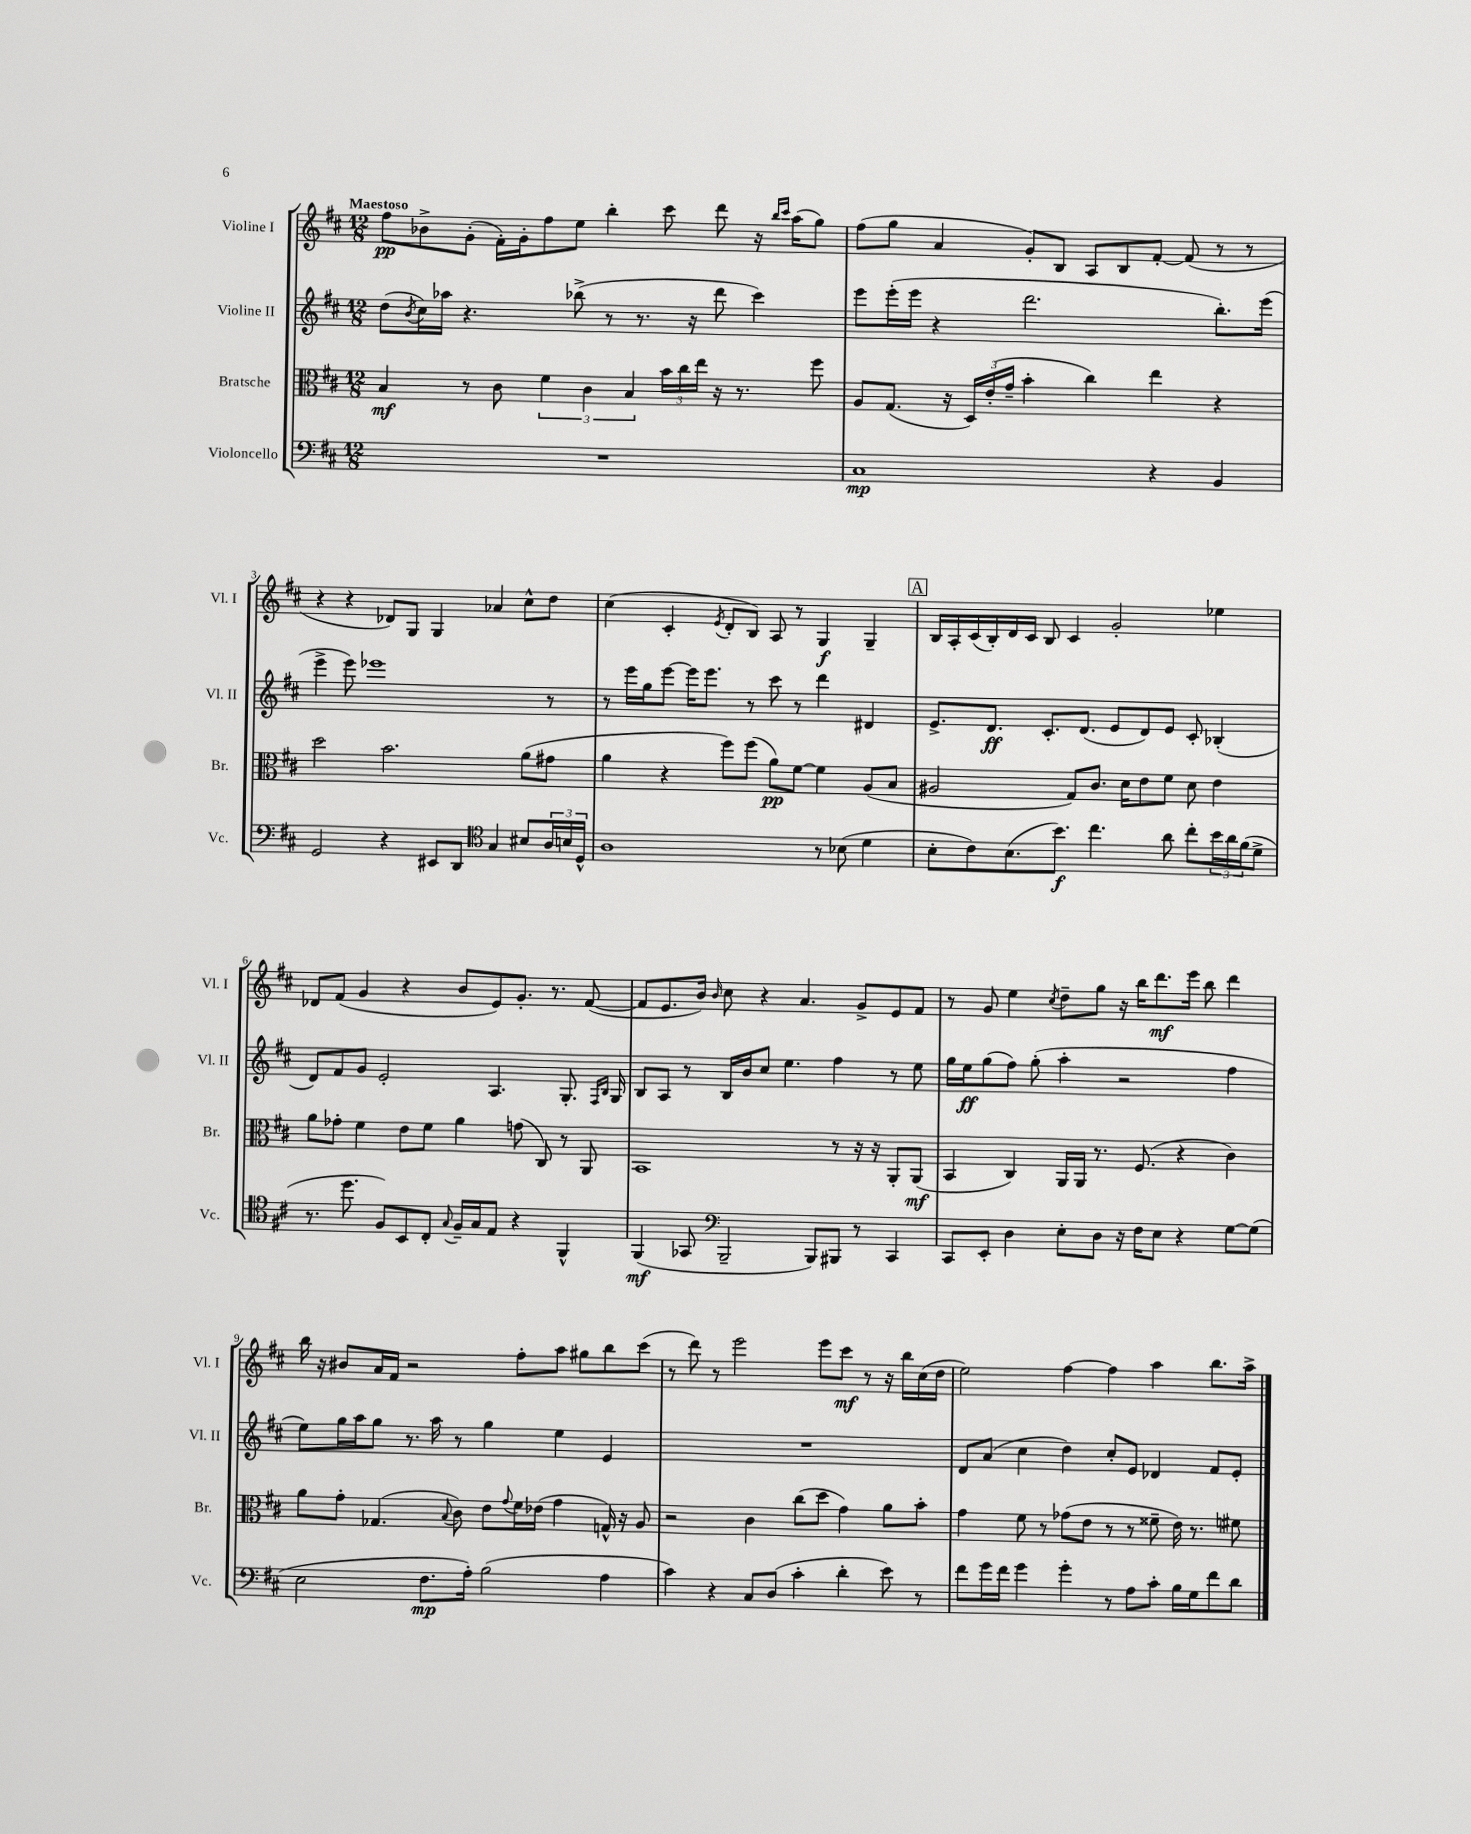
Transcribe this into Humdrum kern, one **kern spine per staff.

**kern	**dynam	**kern	**dynam	**kern	**dynam	**kern	**dynam
*part4	*part4	*part3	*part3	*part2	*part2	*part1	*part1
*staff4	*staff4	*staff3	*staff3	*staff2	*staff2	*staff1	*staff1
*I"Violoncello	*	*I"Bratsche	*	*I"Violine II	*	*I"Violine I	*
*I'Vc.	*	*I'Br.	*	*I'Vl. II	*	*I'Vl. I	*
*clefF4	*	*clefC3	*	*clefG2	*	*clefG2	*
*k[f#c#]	*	*k[f#c#]	*	*k[f#c#]	*	*k[f#c#]	*
*M12/8	*	*M12/8	*	*M12/8	*	*M12/8	*
=1	=1	=1	=1	=1	=1	=1	=1
!	!	!	!	!	!	!LO:TX:a:B:t=Maestoso	!
1.r	.	4B/	mf	(8dd\L	.	8ff#\L	pp
.	.	.	.	8qb/	.	.	.
.	.	.	.	16cc#\L)	.	8b-X^\	.
.	.	.	.	16aa-X\JJ	.	.	.
.	.	8r	.	4.r	.	(8g'\J	.
.	.	8c#\	.	.	.	16f#'\LL)	.
.	.	.	.	.	.	16g'\J	.
.	.	6f#\	.	.	.	8ff#\	.
.	.	.	.	(8bb-X^\	.	8ee\J	.
.	.	6c#\	.	.	.	.	.
.	.	.	.	8r	.	4bb'\	.
.	.	6B/	.	.	.	.	.
.	.	.	.	8.r	.	.	.
.	.	24b\LL	.	.	.	8ccc#\	.
.	.	24cc#\	.	.	.	.	.
.	.	.	.	16r	.	.	.
.	.	24ee\JJ	.	.	.	.	.
.	.	16r	.	8ddd\	.	8ddd\	.
.	.	8.r	.	.	.	.	.
.	.	.	.	4ccc#\)	.	16r	.
.	.	.	.	.	.	16qqbb/LL	.
.	.	.	.	.	.	16qqccc#/JJ	.
.	.	.	.	.	.	(16aa\KL	.
.	.	8ff#\	.	.	.	8gg\J)	.
=2	=2	=2	=2	=2	=2	=2	=2
1C#	mp	8A/L	.	8eee\L	.	(8ff#\L	.
.	.	(8.G/J	.	(16eee'\L	.	8gg\J	.
.	.	.	.	16eee\JJ	.	.	.
.	.	.	.	4r	.	4a/	.
.	.	16r	.	.	.	.	.
.	.	24D/LL)	.	.	.	.	.
.	.	(24e'/	.	.	.	.	.
.	.	24g~/JJ	.	.	.	.	.
.	.	4b'\	.	2.ddd\	.	8g'/L)	.
.	.	.	.	.	.	8B/J	.
.	.	4cc#\)	.	.	.	8A/L	.
.	.	.	.	.	.	8B/	.
4r	.	4ee\	.	.	.	[8f#'/J	.
.	.	.	.	.	.	(8f#/]	.
4BB/	.	4r	.	8.bb'\L)	.	8r	.
.	.	.	.	.	.	8r	.
.	.	.	.	(16eee\Jk	.	.	.
!!LO:LB:g=z
=3	=3	=3	=3	=3	=3	=3	=3
2GG/	.	2dd\	.	4eee^\	.	4r	.
.	.	.	.	8eee\)	.	4r	.
.	.	.	.	1eee-X	.	.	.
4r	.	2.b\	.	.	.	8d-X/L)	.
.	.	.	.	.	.	8G/J	.
8EE#X/L	.	.	.	.	.	4G/	.
8DD/J	.	.	.	.	.	.	.
*clefC4	*	*	*	*	*	*	*
4G/	.	.	.	.	.	4a-X/	.
8B#X/L	.	(8a\L	.	.	.	8cc#^^\L	.
24A/L	.	8g#X\J	.	8r	.	8dd\J	.
24Bn/	.	.	.	.	.	.	.
24D^^/JJ	.	.	.	.	.	.	.
=4	=4	=4	=4	=4	=4	=4	=4
1A	.	4a\	.	8r	.	(4cc#\	.
.	.	.	.	16eee\LL	.	.	.
.	.	.	.	16gg\J	.	.	.
.	.	4r	.	[8eee\J	.	4c#'/	.
.	.	.	.	16eee\KL]	.	.	.
.	.	.	.	8.eee\J	.	.	.
.	.	.	.	.	.	8qe/	.
.	.	8ff#\L)	.	.	.	8d'/L	.
.	.	(8ff#\J	.	8r	.	8B/J)	.
.	.	8a\L)	pp	8ccc#\	.	8A/	.
.	.	[8f#\J	.	8r	.	8r	.
8r	.	4f#\]	.	4ddd\	.	4G/	f
(8B-X\	.	.	.	.	.	.	.
4d\	.	(8A/L	.	4d#X/	.	4G~/	.
.	.	8B/J	.	.	.	.	.
!!LO:REH:place=s1:t=A
=5	=5	=5	=5	=5	=5	=5	=5
8B'\L	.	2A#X/	.	8.e^/L	.	16B/LL	.
.	.	.	.	.	.	16A'/	.
8c#\)	.	.	.	.	.	(16c#/	.
.	.	.	.	8.d/J	ff	16B'/)	.
(8.B\	.	.	.	.	.	16d/	.
.	.	.	.	.	.	16c#/JJ	.
.	.	.	.	8.c#'/L	.	8B/	.
8.b\J)	f	.	.	.	.	.	.
.	.	8G/L)	.	.	.	4c#/	.
.	.	.	.	(8.d/J	.	.	.
4.cc#\	.	8.c#/J	.	.	.	.	.
.	.	.	.	8e/L	.	2g'/	.
.	.	16d\KL	.	.	.	.	.
.	.	8e\	.	8d/)	.	.	.
8a\	.	8f#\J	.	8e/J	.	.	.
8cc#'\L	.	8d\	.	8c#'/	.	.	.
24b\L	.	4e\	.	(4B-X'/	.	4ee-X\	.
24a\	.	.	.	.	.	.	.
(24f#\J	.	.	.	.	.	.	.
8d^\J	.	.	.	.	.	.	.
!!LO:LB:g=z
=6	=6	=6	=6	=6	=6	=6	=6
8.r	.	8a\L	.	8d/L)	.	8d-X/L	.
.	.	8g-X'\J	.	8f#/	.	(8f#/J	.
8.dd\	.	.	.	.	.	.	.
.	.	4f#\	.	8g/J	.	4g/	.
8F#/L)	.	.	.	2e'/	.	.	.
8BB/	.	8e\L	.	.	.	4r	.
8C#'/J	.	8f#\J	.	.	.	.	.
8qqG/	.	.	.	.	.	.	.
16F#~/LL	.	4a\	.	.	.	8b/L	.
16G/J	.	.	.	.	.	.	.
8E/J	.	.	.	4.A/	.	8e/)	.
4r	.	(8gn\	.	.	.	8.g'/J	.
.	.	8C#/)	.	.	.	.	.
.	.	.	.	.	.	8.r	.
4FF#^^/	.	8r	.	8.G'/	.	.	.
.	.	8AA/	.	.	.	([8f#/	.
.	.	.	.	16qqF#/LL	.	.	.
.	.	.	.	16qqB/JJ	.	.	.
.	.	.	.	16G/	.	.	.
=7	=7	=7	=7	=7	=7	=7	=7
(4FF#/	mf	1BB	.	8B/L	.	8f#/L]	.
.	.	.	.	8A/J	.	8.e/	.
8GG-X/	.	.	.	8r	.	.	.
.	.	.	.	.	.	16b/Jk)	.
*clefF4	*	*	*	*	*	*	*
.	.	.	.	.	.	16qqb/	.
2BBB~/	.	.	.	16B/LL	.	8cc#\	.
.	.	.	.	16b/J	.	.	.
.	.	.	.	8cc#/J	.	4r	.
.	.	.	.	4.ee\	.	.	.
.	.	.	.	.	.	4.a/	.
8BBB/L)	.	.	.	.	.	.	.
8BBB#X/J	.	8r	.	4ff#\	.	.	.
8r	.	16r	.	.	.	8g^/L	.
.	.	16r	.	.	.	.	.
4CC#/	.	8AA'/L	.	8r	.	8e/	.
.	.	(8AA/J	mf	8ee\	.	8f#/J	.
=8	=8	=8	=8	=8	=8	=8	=8
8CC#/L	.	4BB/	.	16gg\LL	.	8r	.
.	.	.	.	16ee\J	ff	.	.
8EE'/J	.	.	.	(8gg\	.	8g/	.
4D\	.	4C#/)	.	8ff#\J)	.	4ee\	.
.	.	.	.	(8gg'\	.	.	.
.	.	.	.	.	.	8qcc#/	.
8E'\L	.	16AA/LL	.	4aa'\	.	8dd~\L	.
.	.	16AA/JJ	.	.	.	.	.
8D\J	.	8.r	.	.	.	8gg\J	.
16r	.	.	.	2r	.	16r	.
16F#\KL	.	(8.F#/	.	.	.	16bb\KL	.
8E\J	.	.	.	.	.	8.ddd\	mf
4r	.	4r	.	.	.	.	.
.	.	.	.	.	.	16eee\Jk	.
.	.	.	.	.	.	8bb\	.
[8G\L	.	4c#\)	.	4ff#\	.	4ddd\	.
(8G\J]	.	.	.	.	.	.	.
!!LO:LB:g=z
=9	=9	=9	=9	=9	=9	=9	=9
2E\	.	8a\L	.	8ee\L)	.	16bb\	.
.	.	.	.	.	.	16r	.
.	.	8g'\J	.	16gg\L	.	8b#X/L	.
.	.	.	.	16aa\J	.	.	.
.	.	(4.G-X/	.	8gg\J	.	16a/L	.
.	.	.	.	.	.	16f#/JJ	.
.	.	.	.	8.r	.	2r	.
8.F#\L	mp	.	.	.	.	.	.
.	.	.	.	16aa\	.	.	.
.	.	8qqB/	.	.	.	.	.
.	.	8c#\)	.	8r	.	.	.
16A'\Jk)	.	.	.	.	.	.	.
(2B\	.	8e\L	.	4gg\	.	.	.
.	.	8qqg/	.	.	.	.	.
.	.	16f#\L	.	.	.	8ff#'\L	.
.	.	(16e-X\JJ	.	.	.	.	.
.	.	4g\	.	4ee\	.	8aa\J	.
.	.	.	.	.	.	8gg#X\L	.
4A\	.	16Gn^^/)	.	4e/	.	8bb\	.
.	.	16r	.	.	.	.	.
.	.	8A/	.	.	.	(8ccc#\J	.
=10	=10	=10	=10	=10	=10	=10	=10
4c#\)	.	2r	.	1.r	.	8r	.
.	.	.	.	.	.	8ddd\)	.
4r	.	.	.	.	.	8r	.
.	.	.	.	.	.	2eee\	.
8C#/L	.	4c#\	.	.	.	.	.
(8D/J	.	.	.	.	.	.	.
4c#'\	.	(8cc#\L	.	.	.	.	.
.	.	8dd\J	.	.	.	8eee\L	.
4d'\	.	4g\)	.	.	.	8ccc#\J	mf
.	.	.	.	.	.	8r	.
8e\)	.	8a\L	.	.	.	16r	.
.	.	.	.	.	.	16bb\LL	.
8r	.	8b'\J	.	.	.	(16cc#\	.
.	.	.	.	.	.	16dd\JJ	.
=11	=11	=11	=11	=11	=11	=11	=11
8f#\L	.	4g\	.	8d/L	.	2ee\)	.
16g\L	.	.	.	(8a/J	.	.	.
16f#\JJ	.	.	.	.	.	.	.
4g\	.	8f#\	.	4cc#\	.	.	.
.	.	8r	.	.	.	.	.
4g'\	.	(8g-X\L	.	4dd\)	.	[4ff#\	.
.	.	8e\J	.	.	.	.	.
8r	.	8r	.	8cc#'/L	.	4ff#\]	.
8A\L	.	8r	.	8e/J	.	.	.
8c#'\J	.	8f##X~\	.	4d-X/	.	4aa\	.
16B\LL	.	16e\)	.	.	.	.	.
16G\J	.	8.r	.	.	.	.	.
8f#\	.	.	.	8f#/L	.	8.bb\L	.
8d\J	.	8f#X\	.	8e'/J	.	.	.
.	.	.	.	.	.	16aa^\Jk	.
==	==	==	==	==	==	==	==
*-	*-	*-	*-	*-	*-	*-	*-
